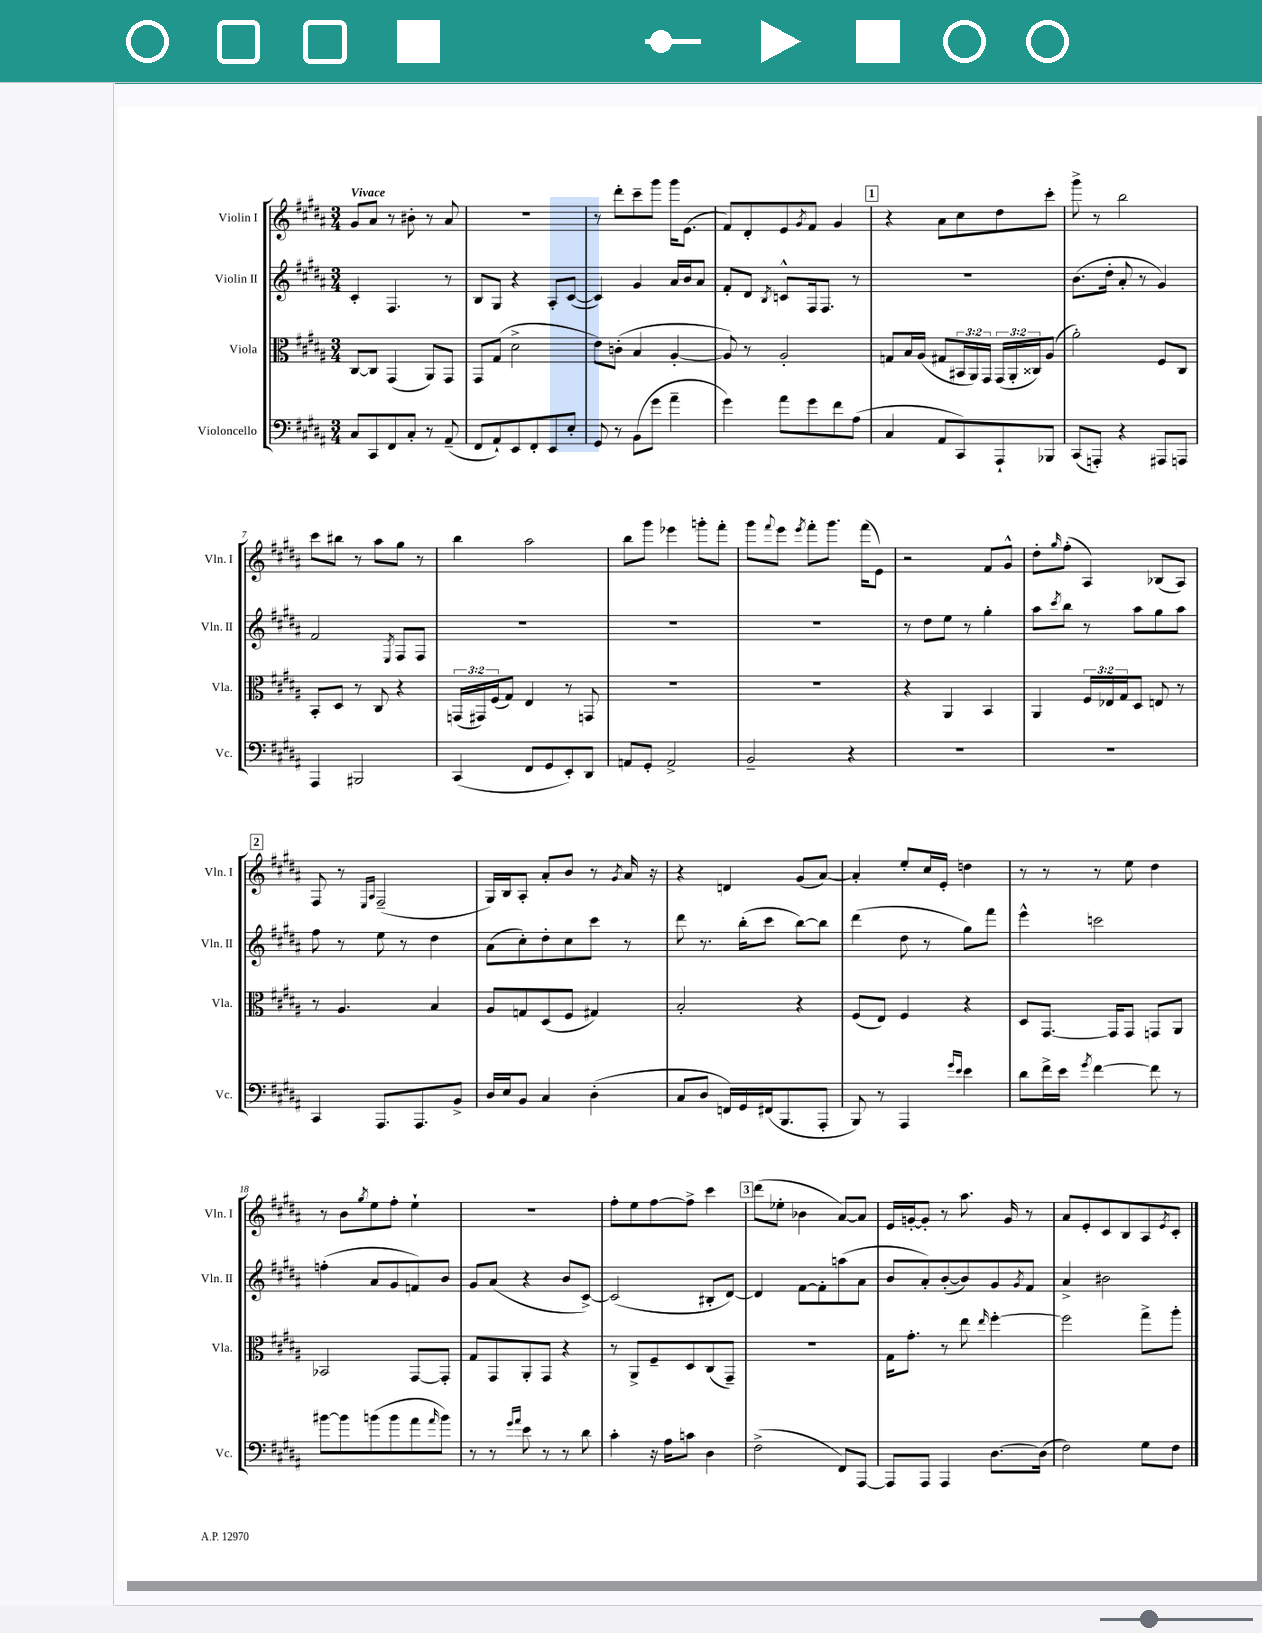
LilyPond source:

<<
\new StaffGroup <<
\new Staff = "s0" \with { instrumentName = "Violin I" shortInstrumentName = "Vln. I" } {
    \clef treble \key b \major \numericTimeSignature \time 3/4 \tempo "Vivace"
    gis'8 ais'8 r8 bis'8-. r8 ais'8 |
    R2. |
    r8 dis'''8-. cis'''8-- gis'''8 gis'''16 e'8.( |
    fis'8) dis'8-. e'8 \acciaccatura { gis'8 } fis'8 gis'4 |
    \mark \markup { \box "1" } r4 ais'8 cis''8 dis''8 cis'''8-. |
    gis'''8-> r8 b''2 |
    cis'''8 bis''8 r8 ais''8 gis''8 r8 |
    b''4 ais''2 |
    b''8 gis'''8 ees'''4 g'''8-. fis'''8-. |
    gis'''8 \appoggiatura { fis'''8 } e'''8 \acciaccatura { e'''8 } fis'''8-. gis'''8. fis'''16( e'8) |
    r2 fis'8 gis'8-^ |
    dis''8-. \grace { gis''16 } fis''8-.( ais4) bes8( ais8) |
    \mark \markup { \box "2" } fis8 r8 \grace { e16 ais16 } fis2--( |
    gis16) b16 ais8-. ais'8-. b'8 r8 \acciaccatura { gis'8 } ais'16 r16 |
    r4 d'4 gis'8( ais'8~) |
    ais'4-. e''8-. cis''16 e'16-. d''4 |
    r8 r8 r8 e''8 dis''4 |
    r8 b'8 \acciaccatura { gis''8 } e''8 fis''8-. e''4-! |
    R2. |
    fis''8-. e''8 fis''8~ fis''8-> cis'''4 |
    \mark \markup { \box "3" } dis'''8( ees''8-. bes'4 ais'8~) ais'8 |
    e'16 g'16~-. g'8-. r8 ais''8. g'16 r8 |
    ais'8 e'8-. cis'8 b8 ais8 \acciaccatura { e'8 } cis'8-. \bar "|." |
}
\new Staff = "s1" \with { instrumentName = "Violin II" shortInstrumentName = "Vln. II" } {
    \clef treble \key b \major \numericTimeSignature \time 3/4
    cis'4-. fis4. r8 |
    b8 gis8 r4 ais8-. cis'8~( |
    cis'4) gis'4 ais'16 b'16 ais'8 |
    fis'8-. dis'8 \acciaccatura { b8 } c'8-^ fis16 fis8. r8 |
    \mark \markup { \box "1" } R2. |
    b'8.( dis''16-. ais'8-. r8 gis'4) |
    fis'2 \acciaccatura { e8 } fis8 fis8 |
    R2. |
    R2. |
    R2. |
    r8 dis''8 e''8 r8 gis''4-. |
    ais''8 \acciaccatura { cis'''8 } b''8 r8 ais''8 gis''8 ais''8 |
    \mark \markup { \box "2" } fis''8 r8 e''8 r8 dis''4 |
    ais'8( cis''8-.) dis''8-. cis''8 cis'''8 r8 |
    dis'''8 r8. b''16-.( cis'''8 b''8~) b''8 |
    dis'''4( dis''8 r8 gis''8) fis'''8 |
    e'''4-^ c'''2 |
    f''4-.( ais'8 gis'8 f'8) b'8 |
    gis'8 ais'8( r4 b'8 cis'8~->) |
    cis'2( bis8-. dis'8~) |
    \mark \markup { \box "3" } dis'4 fis'8~ fis'8-. a''8( ais'8 |
    b'8 ais'8-.) b'8~-.( b'8) gis'8 \acciaccatura { gis'8 } fis'8 |
    ais'4-> bis'2 \bar "|." |
}
\new Staff = "s2" \with { instrumentName = "Viola" shortInstrumentName = "Vla." } {
    \clef alto \key b \major \numericTimeSignature \time 3/4 \override Staff.TupletNumber.text = #tuplet-number::calc-fraction-text
    cis8~ cis8 gis,4( ais,8) gis,8 |
    gis,8 gis8( dis'2-> |
    e'8) c'8-.( b4 ais4~-. |
    ais8) r8 ais2-. |
    \mark \markup { \box "1" } g8 b16 ais16( gis8 \tuplet 3/2 { bis,16 ais,16) gis,16 } \tuplet 3/2 { gis,16( ais,16-. cisis16) } ais8( |
    ais'2-.) fis8 cis8 |
    b,8-. dis8 r8 cis8 r4 |
    \tuplet 3/2 { g,16( gis,16) fis16( } gis8) e4 r8 g,8 |
    R2. |
    R2. |
    r4 ais,4 b,4 |
    ais,4 \tuplet 3/2 { fis16 ees16 gis16 } dis8 e8 r8 |
    \mark \markup { \box "2" } r8 ais4. b4 |
    ais8 g8 dis8( fis8 gis4) |
    b2-. r4 |
    fis8( e8) fis4 r4 |
    dis8 gis,8.~ gis,16 gis,8 g,8 ais,8 |
    bes,2 gis,8~ gis,8-. |
    gis8 gis,8 ais,8-. gis,8 r4 |
    r8 ais,8-> fis8-- dis8 cis8( gis,8--) |
    \mark \markup { \box "3" } R2. |
    gis16 gis'8.-. r8 e''8 \grace { e''16 } fis''4~-. |
    fis''2 gis''8-> ais''8-. \bar "|." |
}
\new Staff = "s3" \with { instrumentName = "Violoncello" shortInstrumentName = "Vc." } {
    \clef bass \key b \major \numericTimeSignature \time 3/4
    cis8 cis,8 fis,8 cis8-. r8 ais,8--( |
    fis,8 ais,8-!) e,8 fis,8-. e,8 e8-. |
    gis,8 r8 b,8( gis'8 ais'4-- |
    gis'4) ais'8 gis'8 fis'8 ais8( |
    \mark \markup { \box "1" } cis4 ais,8 cis,8) ais,,8-! bes,,8 |
    cis,8( a,,8-.) r4 ais,,8 a,,8 |
    ais,,4 bis,,2 |
    cis,4( fis,8 gis,8 e,8-.) dis,8 |
    a,8 gis,8-. a,2-> |
    b,2-- r4 |
    R2. |
    R2. |
    \mark \markup { \box "2" } cis,4 ais,,8. ais,,8. b,8-> |
    dis16 e16 b,8 cis4 dis4-.( |
    cis8 dis8 f,16) gis,16 fis,16( b,,8. ais,,8-. |
    b,,8) r8 ais,,4 \grace { gis'16 e'16 } e'4 |
    dis'8 fis'16-> e'16 \acciaccatura { gis'8 } fis'4~ fis'8 r8 |
    bis'8~ bis'8 b'8( b'8 ais'8 \grace { ais'16 } b'8) |
    r8 r8 \grace { gis'16 ais'16 } e'8 r8 r8 dis'8 |
    cis'4-. r16 ais16 c'8 dis4 |
    \mark \markup { \box "3" } fis2->( fis,8) ais,,8~ |
    ais,,8 ais,,8 ais,,4 dis8.~ dis16( |
    fis2) gis8 fis8 \bar "|." |
}
>>
>>
